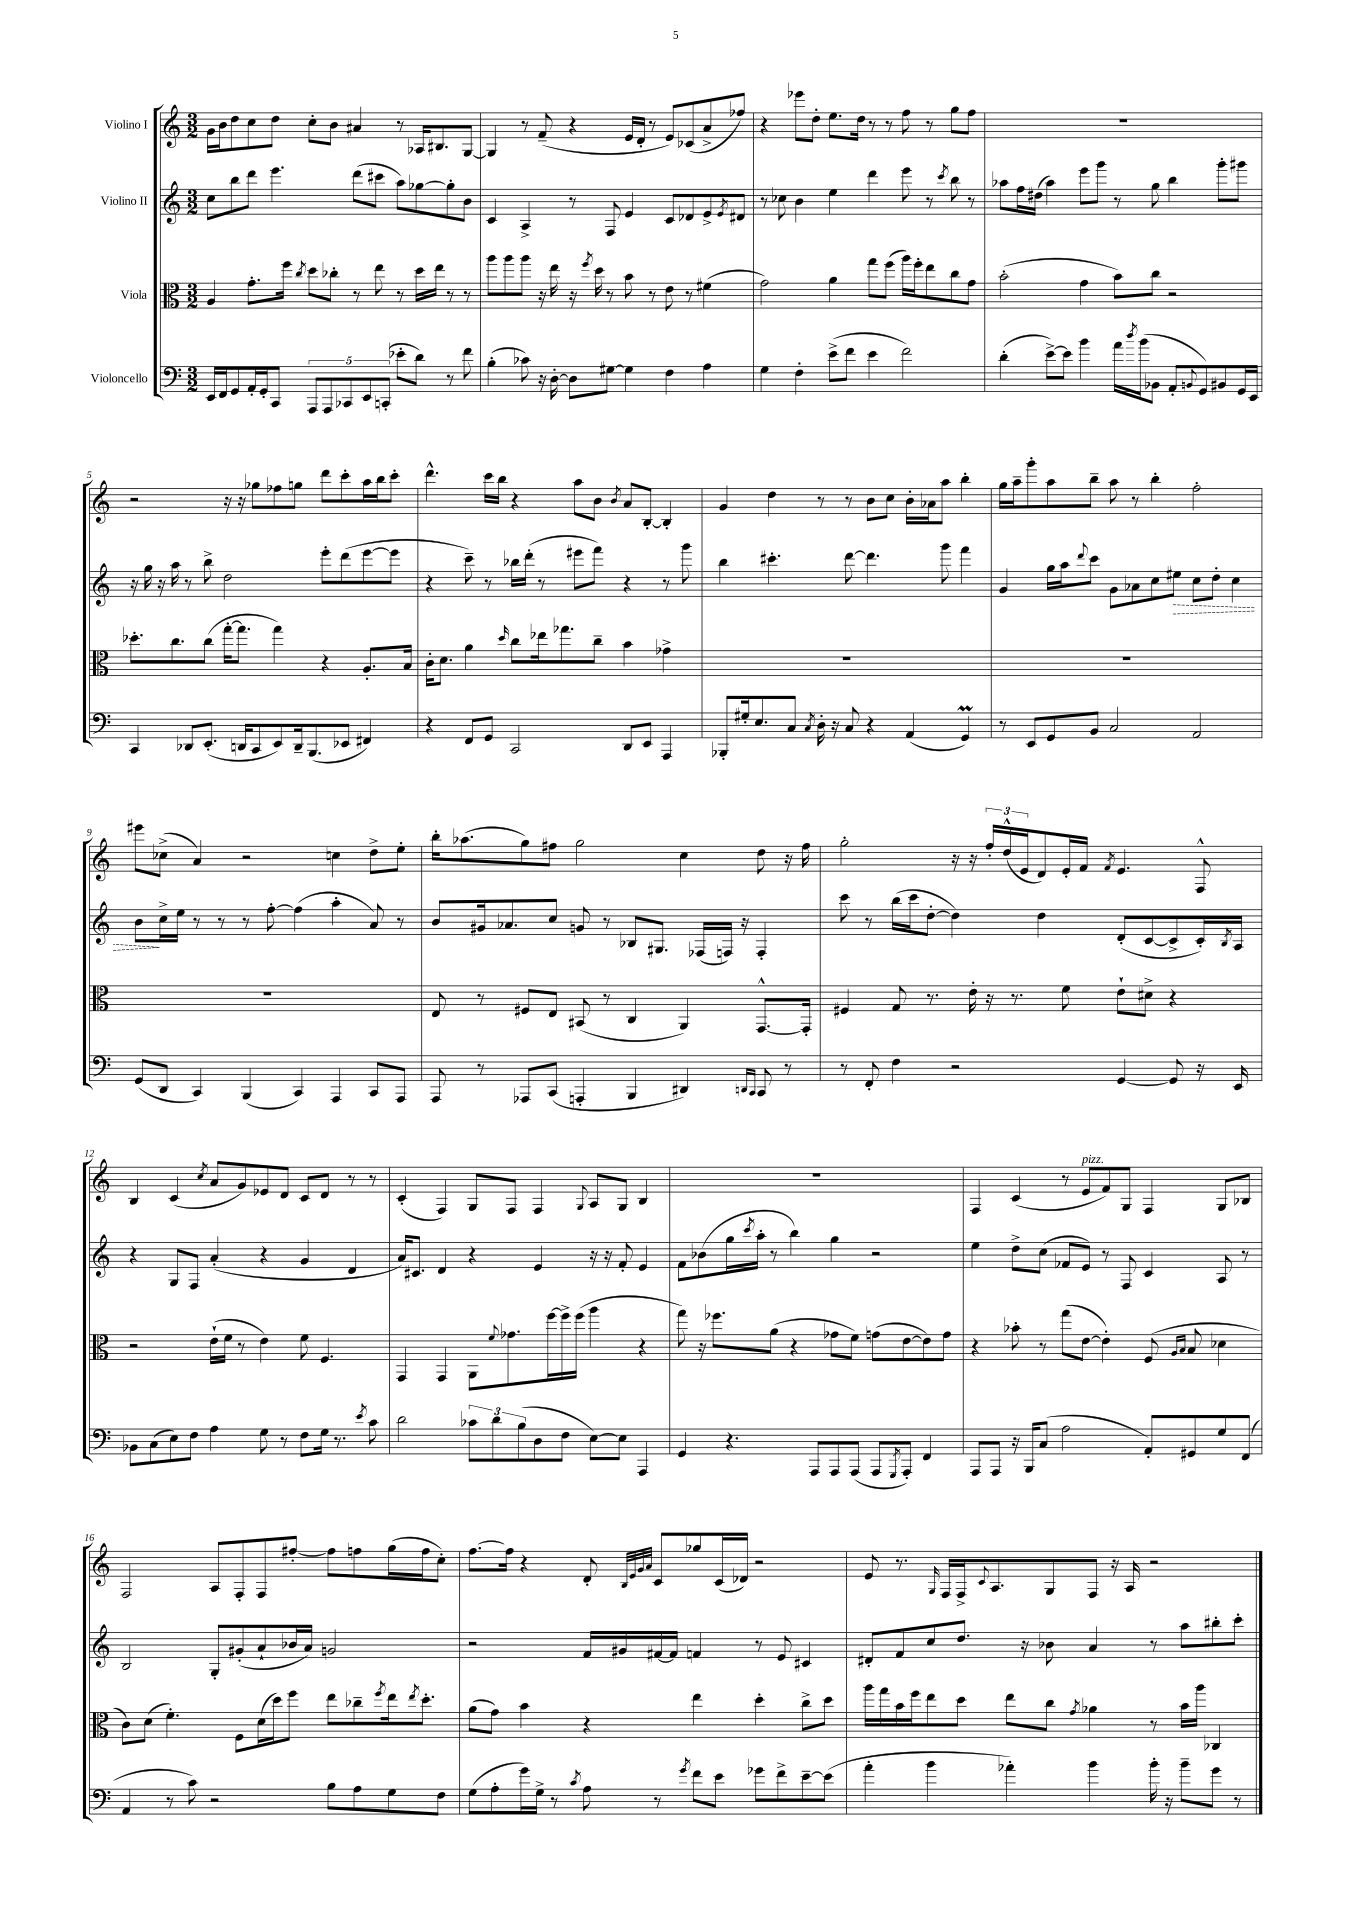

**kern	**kern	**kern	**kern
*staff4	*staff3	*staff2	*staff1
*clefF4	*clefC3	*clefG2	*clefG2
*k[]	*k[]	*k[]	*k[]
*M3/2	*M3/2	*M3/2	*M3/2
16EE	4A	8cc	16g
16FF	.	.	16b
8GG	.	8bb	8dd
16AA'	8.g'	8ddd	8cc
16GG'	.	.	.
8CC	.	4.eee	8dd
.	16ff	.	.
.	8qcc	.	.
10AAA	8dd	.	8cc'
10AAA	.	.	.
.	8cc-'	.	8b
10CC-	.	.	.
.	8r	(8ddd	4a#
10EE	.	.	.
.	8ee	8ccc#	.
(10CC'	.	.	.
8e-'	8r	8aa)	8r
8d)	16dd	[8gg-	16A-
.	16ee	.	8.B#
8r	8r	8gg-']	.
8f	8r	8b	[8G
=	=	=	=
(4B'	8aa	4c	4G]
.	8aa	.	.
8c-)	8aa	4A^	8r
16r	16r	.	(8f~
[16D'	16ee	.	.
8D]	16r	8r	4r
.	8qff	.	.
.	16dd	.	.
[8G#	8r	8F	.
4G#]	8b	4e	16e
.	.	.	16d'
.	8r	.	8r
4F	8e	8c	8e)
.	8r	8d-	(8c-
4A	(4f#	8e^	8a^
.	.	8qe	.
.	.	8d#	8ff-)
=	=	=	=
4G	2g)	8r	4r
.	.	8cc-	.
4F'	.	4b	8eee-
.	.	.	8dd'
(8e^	4a	4ee	8.ee
8f	.	.	.
.	.	.	16dd
4e	8gg	4ddd	8r
.	(8ff	.	8r
2f)	16aa)	8eee	8ff
.	16ff'	.	.
.	8ee	8r	8r
.	.	8qccc	.
.	8cc	8bb	8gg
.	8g	8r	8ff
=	=	=	=
(4d'	(2b'	8aa-	1.r
.	.	16ff	.
.	.	(16dd#	.
[8e^)	.	4aa-)	.
8e]	.	.	.
4b	4g	8eee	.
.	.	8ggg	.
16a	8b)	8r	.
8qdd	.	.	.
(16b	.	.	.
8BB-	8cc	8gg	.
8AA'	2r	4bb	.
8qqBB	.	.	.
8GG)	.	.	.
8BB#	.	8ggg'	.
16GG	.	8ggg#	.
16EE	.	.	.
=	=	=	=
4CC	8.dd-'	16r	2r
.	.	16gg	.
.	.	16r	.
.	8.cc	16aa	.
8DD-	.	8r	.
(8.EE'	(8cc	8bb^	.
.	[16gg'	2dd	16r
16DD	8.gg]	.	16r
8CC	.	.	8gg-
8EE)	4gg)	.	8ff-
16DD~	.	.	8gg
(8.BBB	.	.	.
.	4r	8eee'	8ddd
8EE-	.	(8ddd	8ccc'
4FF#)	8.A'	[8eee	16aa
.	.	.	16bb
.	.	8eee]	8ccc'
.	16B	.	.
=	=	=	=
4r	16c'	4r	4.ddd^^
.	8.d	.	.
8FF	4a	8ccc~)	.
8GG	.	8r	16ccc
.	.	.	16bb
.	16qqdd	.	.
2CC	8cc	16bb-	4r
.	.	(16ddd'	.
.	16ee-	8r	.
.	8.gg-	.	.
.	.	8eee#	8aa
.	8cc~	8fff)	8b
.	.	.	8qb
8DD	4b	4r	8a
8EE	.	.	[8B'
4AAA	4g-^	8r	4B']
.	.	8ggg	.
=	=	=	=
8BBB-'	1.r	4bb	4g
16G#'	.	.	.
8.E	.	.	.
.	.	4.ccc#'	4dd
8C	.	.	.
8qC	.	.	.
16D'	.	.	8r
16r	.	.	.
8C	.	[8ddd	8r
4r	.	4.ddd]	8b
.	.	.	8cc
(4AA	.	.	16b'
.	.	.	16a-
.	.	8ggg	8aa
4GG)	.	4fff	4bb'
=	=	=	=
8r	1.r	4g	16gg
.	.	.	16aa~
8EE	.	.	8ggg'
8GG	.	16gg	8aa
.	.	16aa	.
.	.	8qqddd	.
8BB	.	8ccc	8bb~
2C	.	8g	8aa
.	.	8a-	8r
.	.	8cc	4bb'
.	.	8ee#	.
2AA	.	8cc	2ff'
.	.	8dd'	.
.	.	4cc	.
=	=	=	=
(8GG	1.r	8b	8eee#
8DD	.	16cc^	(8cc-^
.	.	16ee	.
4CC)	.	8r	4a)
.	.	8r	.
(4BBB	.	8r	2r
.	.	[8ff'	.
4CC)	.	(4ff]	.
4AAA	.	4aa'	4cc
8CC	.	8a)	8dd^
8AAA	.	8r	8ee'
=	=	=	=
8AAA	8E	8b	16bb'
.	.	.	(8.aa-
8r	8r	16g#	.
.	.	8.a-	.
8AAA-	8F#	.	8gg)
(8CC	8E	8cc	8ff#
4AAA'	(8BB#	8g	2gg
.	8r	8r	.
4BBB	4C	8B-	.
.	.	8.G#	.
4DD#)	4AA)	.	4cc
.	.	(16F-	.
.	.	16F)	.
.	.	16r	.
16qqDD	.	.	.
16qqCC	.	.	.
8CC	[8.GG^^	4F'	8dd
8r	.	.	16r
.	16GG']	.	16ff#
=	=	=	=
8r	4F#	8ccc	2gg'
8FF'	.	8r	.
4F	8G	(16bb	.
.	.	16ccc	.
.	8.r	[8dd'	.
2r	.	4dd])	16r
.	16e'	.	16r
.	16r	.	24ff'
.	.	.	(24dd^^
.	8.r	.	.
.	.	.	24e
.	.	4dd	8d)
.	8f	.	16e'
.	.	.	16f
.	.	.	8qf
[4GG	8e`	(8d'	4.e
.	8d#^	[8c	.
8GG]	4r	8c^]	.
16r	.	16c')	8F^^
.	.	8qB	.
16EE	.	16A	.
=	=	=	=
8BB-	2r	4r	4B
(8C	.	.	.
8E)	.	8G	(4c
8F	.	8F	.
.	.	.	8qcc
4A	(16e`	(4a'	8a
.	16f	.	.
.	8r	.	8g)
8G	4e)	4r	8e-
8r	.	.	8d
8F	8f	4g	8c
16G	4.F	.	8d
8.r	.	.	.
.	.	4d	8r
8qe	.	.	.
8c	.	.	8r
=	=	=	=
2d	4GG	16a)	(4c'
.	.	8.c#	.
.	4GG	4d	4F)
12c-	8AA	4r	8G
12d	.	.	.
.	8qqf	.	.
.	8.g-	.	8F
(12B	.	.	.
8D	.	4e	4F
.	[16ff	.	.
8F	16ff^]	.	.
.	(16ff	.	.
.	.	.	8qqG
[8E)	4aa	16r	8A
.	.	16r	.
8E]	.	8f'	8G
4AAA	4r	4e	4B
=	=	=	=
4GG	8gg)	8f	1.r
.	16r	(8b-	.
.	8.ff-	.	.
4.r	.	16gg	.
.	.	8qccc	.
.	.	16aa'	.
.	(8a	8r	.
.	4r	4bb)	.
8AAA	.	.	.
8AAA	8g-	4gg	.
(8AAA	8f)	.	.
8AAA	(8g	2r	.
8qGGG	.	.	.
8AAA')	[8e	.	.
4FF	8e])	.	.
.	8g	.	.
=	=	=	=
8AAA	4r	4ee	4F
8AAA	.	.	.
16r	8b-'	8dd^	(4c
16BBB	.	.	.
(8C	8r	(8cc	.
2A	(8gg	8f-	8r
.	[8e	8e)	8e
.	4e'])	8r	8f)
.	.	8F	8G
8AA')	(8F	4c	4F
.	16qqA	.	.
.	16qqB	.	.
8GG#	8B	.	.
8G	4d-	8A	8G
(8FF	.	8r	8B-
=	=	=	=
4AA	8c)	2B	2F
.	(8d	.	.
8r	4.f')	.	.
8c)	.	.	.
2r	.	8G'	8A
.	8F	(8g#'	8F'
.	(16d	8a`	8F
.	16dd)	.	.
.	8ff	16b-	[8ff#'
.	.	16a)	.
8B	8ee	2g	8ff#]
8A	8cc-~	.	8ff
.	8qff	.	.
8G	16ee	.	(16gg
.	8qee	.	.
.	8.dd'	.	16ff
8F	.	.	8cc')
=	=	=	=
(8G	(8a	2r	[8.ff
8A'	8g)	.	.
.	.	.	16ff]
16g)	4b	.	4r
16G^	.	.	.
8r	.	.	.
8qc	.	.	.
8A	4r	16f	8d'
.	.	16g#	.
.	.	.	32qqB
.	.	.	32qqe
.	.	.	32qqg
.	.	.	32qqa
8r	.	[16f#	8c
.	.	16f#]	.
8qg	.	.	.
8f	4ee	4f	8gg-
8e	.	.	(16c
.	.	.	16d-)
8g-	4dd'	8r	2r
8f^	.	8e	.
[8e~	8cc^	4c#	.
(8e]	8dd	.	.
=	=	=	=
4a'	16aa	8d#'	8e
.	16gg	.	.
.	16b	8f	8.r
.	16ff	.	.
4b	8ee	8cc	.
.	.	.	16qqG
.	.	.	16F
.	8dd	8.dd	16F^
.	.	.	8qqc
.	.	.	8.A
4a-')	8ee	.	.
.	.	16r	.
.	8cc	8b-	8G
.	8qg	.	.
4b	4a-	4a	8F
.	.	.	16r
.	.	.	16A
16b'	8r	8r	2r
16r	.	.	.
8b~	16b	8aa	.
.	16aa	.	.
8g	4C-	8bb#'	.
8r	.	8ccc'	.
==	==	==	==
*-	*-	*-	*-
